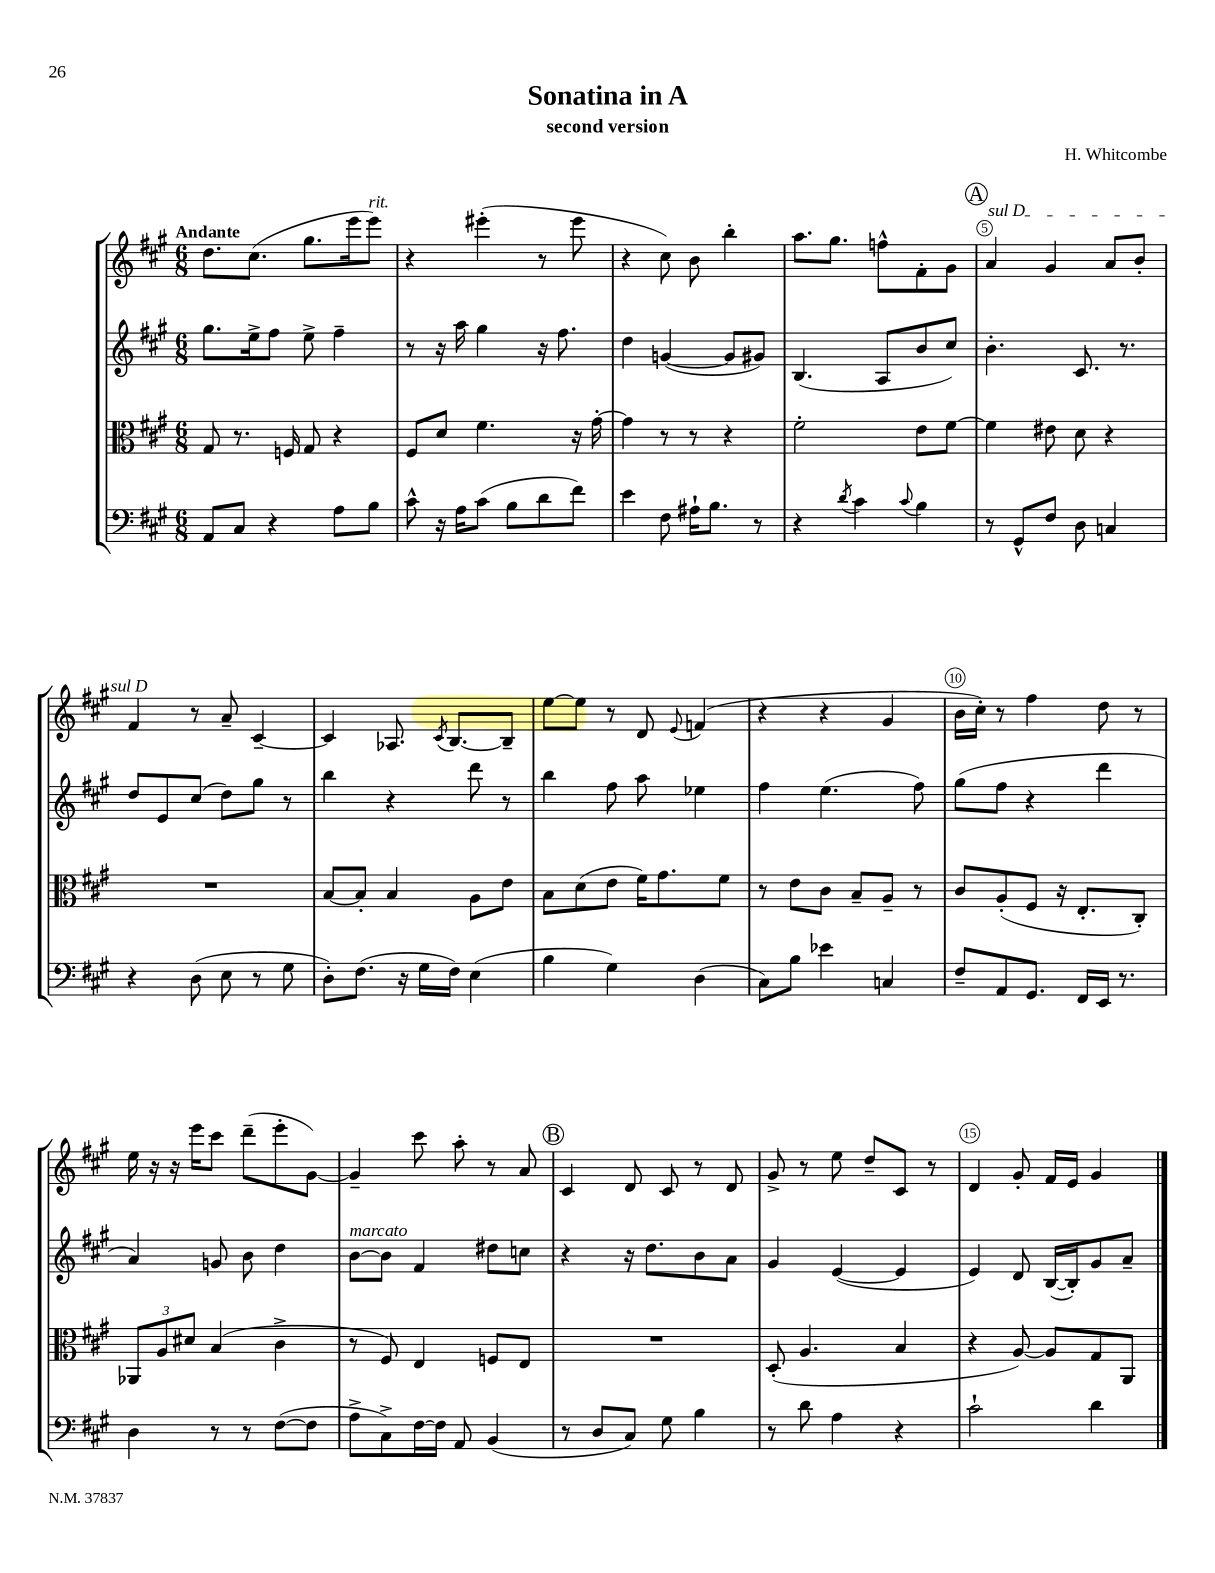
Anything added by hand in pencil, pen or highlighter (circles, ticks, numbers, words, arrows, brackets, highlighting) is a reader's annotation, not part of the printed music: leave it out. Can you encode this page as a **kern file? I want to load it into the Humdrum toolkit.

**kern	**kern	**kern	**kern
*staff4	*staff3	*staff2	*staff1
*clefF4	*clefC3	*clefG2	*clefG2
*k[f#c#g#]	*k[f#c#g#]	*k[f#c#g#]	*k[f#c#g#]
*M6/8	*M6/8	*M6/8	*M6/8
8AA	8G#	8.gg#	8.dd
8C#	8.r	.	.
.	.	16ee^	(8.cc#
4r	.	8ff#	.
.	16F	.	.
.	8G#	8ee^	8.gg#
8A	4r	4ff#~	.
.	.	.	16eee
8B	.	.	8eee)
=	=	=	=
8c#^^	8F#	8r	4r
16r	8d	16r	.
16A	.	16aa	.
(8c#	4.f#	4gg#	(4eee#'
8B	.	.	.
8d	.	16r	8r
.	.	8.ff#	.
8f#)	16r	.	8eee#
.	[16g#'	.	.
=	=	=	=
4e	4g#]	4dd	4r
8F#	8r	([4g	8cc#)
16A#`	8r	.	8b
8.B	.	.	.
.	4r	8g]	4bb'
8r	.	8g#)	.
=	=	=	=
4r	2f#'	(4.B	8.aa
.	.	.	8.gg#
8qd	.	.	.
4c#	.	.	.
.	.	8A	8ff^^
8qqc#	.	.	.
4B	8e	8b	8f#'
.	[8f#	8cc#)	8g#
=	=	=	=
8r	4f#]	4.b'	4a
8GG#^^	.	.	.
8F#	8e#	.	4g#
8D	8d	8.c#	.
4C	4r	.	8a
.	.	8.r	.
.	.	.	8b'
=	=	=	=
4r	2.r	8dd	4f#
.	.	8e	.
(8D	.	(8cc#	8r
8E	.	8dd)	8a~
8r	.	8gg#	[4c#~
8G#	.	8r	.
=	=	=	=
8D')	[8B	4bb	4c#]
(8.F#	8B']	.	.
.	4B	4r	8.A-
16r	.	.	.
16G#	.	.	.
.	.	.	8qc#
16F#)	.	.	[8.B
(4E	8A	8ddd	.
.	8e	8r	8B~]
=	=	=	=
4B	8B	4bb	[8ee
.	(8d	.	8ee]
4G#)	8e	8ff#	8r
.	16f#)	8aa	8d
.	8.g#	.	.
.	.	.	8qqe
(4D	.	4ee-	(4f
.	8f#	.	.
=	=	=	=
8C#)	8r	4ff#	4r
8B	8e	.	.
4e-	8c#	(4.ee	4r
.	8B~	.	.
4C	8A~	.	4g#
.	8r	8ff#)	.
=	=	=	=
8F#~	8c#	(8gg#	16b
.	.	.	16cc#')
8AA	(8A'	8ff#	8r
8.GG#	8F#	4r	4ff#
.	16r	.	.
16FF#	8.E'	.	.
16EE	.	4ddd	8dd
8.r	.	.	.
.	8C#')	.	8r
=	=	=	=
4D	12AA-	4a)	16ee
.	.	.	16r
.	12A	.	.
.	.	.	16r
.	12d#	.	.
.	.	.	16eee
8r	(4B	8g	8ccc#
8r	.	8b	(8ddd~
([8F#	4c#^	4dd	8eee'
8F#]	.	.	[8g#)
=	=	=	=
8A^	8r	[8b	4g#~]
8C#^)	8F#)	8b]	.
[16F#	4E	4f#	8ccc#
16F#]	.	.	.
8AA	.	.	8aa'
(4BB	8F	8dd#	8r
.	8E	8cc	8a
=	=	=	=
8r	2.r	4r	4c#
8D	.	.	.
8C#)	.	16r	8d
.	.	8.dd	.
8G#	.	.	8c#
4B	.	8b	8r
.	.	8a	8d
=	=	=	=
8r	(8D'	4g#	8g#^
8d	4.A	.	8r
4A	.	([4e	8ee
.	.	.	8dd~
4r	4B	4e]	8c#
.	.	.	8r
=	=	=	=
2c#`	4r	4e)	4d
.	[8A)	8d	8g#'
.	8A]	([16B	16f#
.	.	16B'])	16e
4d	8G#	8g#	4g#
.	8AA	8a~	.
==	==	==	==
*-	*-	*-	*-
